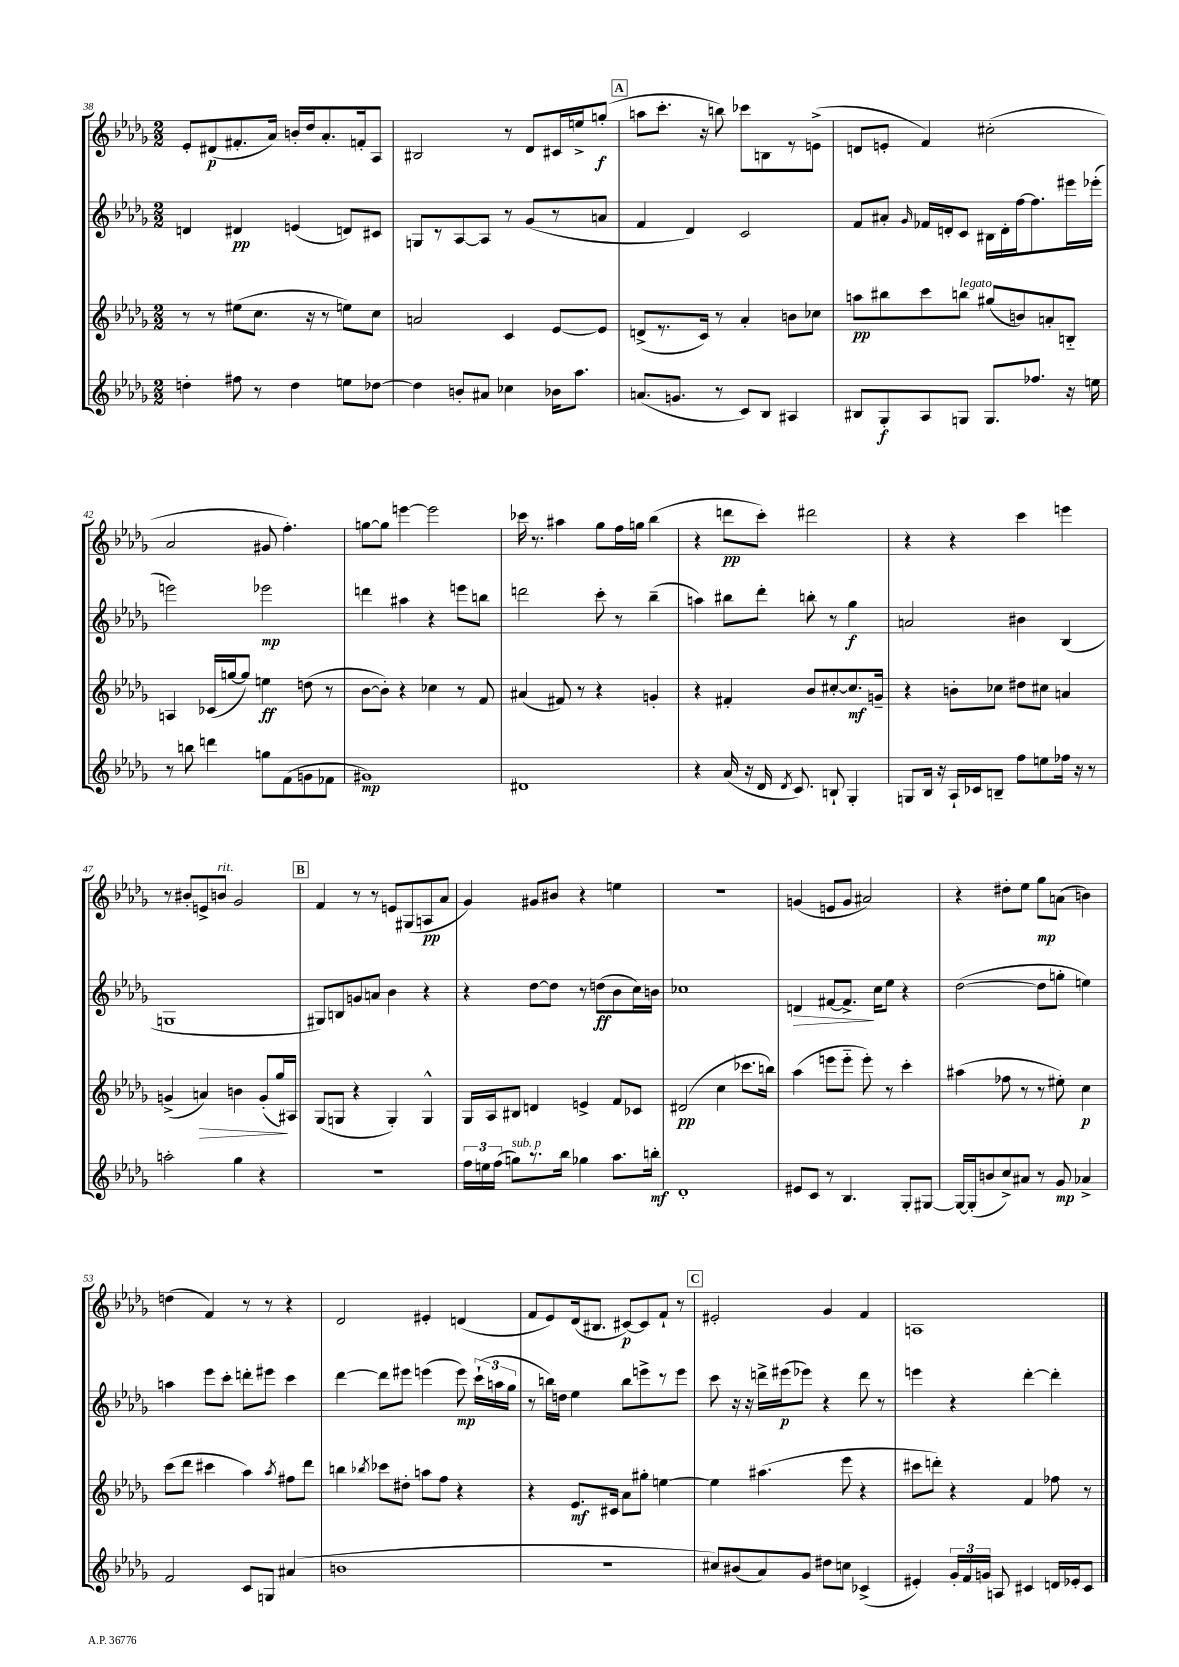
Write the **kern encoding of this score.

**kern	**dynam	**kern	**dynam	**kern	**dynam	**kern	**dynam
*part4	*part4	*part3	*part3	*part2	*part2	*part1	*part1
*staff4	*staff4	*staff3	*staff3	*staff2	*staff2	*staff1	*staff1
*clefG2	*	*clefG2	*	*clefG2	*	*clefG2	*
*k[b-e-a-d-g-]	*	*k[b-e-a-d-g-]	*	*k[b-e-a-d-g-]	*	*k[b-e-a-d-g-]	*
*M2/2	*	*M2/2	*	*M2/2	*	*M2/2	*
=38	=38	=38	=38	=38	=38	=38	=38
4ddn'\	.	8r	.	4dn/	.	8e-'/L	.
.	.	8r	.	.	.	(8d#X/	p
8ff#X\	.	(8ee#X\L	.	4d#X/	pp	8.f#X'/	.
8r	.	8.cc\J	.	.	.	.	.
.	.	.	.	.	.	16a-/Jk)	.
4dd\	.	.	.	(4en/	.	16bn'/LL	.
.	.	16r	.	.	.	16dd-/J	.
.	.	8r	.	.	.	8.a-'/	.
8een\L	.	8een\L)	.	8dn/L)	.	.	.
.	.	.	.	.	.	16fn'/k	.
[8dd-X\J	.	8cc\J	.	8c#X/J	.	8A-/J	.
=39	=39	=39	=39	=39	=39	=39	=39
4dd-\]	.	2an/	.	8Gn/L	.	2B#X/	.
.	.	.	.	8r	.	.	.
8bn'/L	.	.	.	[8A-/	.	.	.
8a#X/J	.	.	.	8A-/J]	.	.	.
4cc-X\	.	4c/	.	8r	.	8r	.
.	.	.	.	(8g-/L	.	8d-/L	.
16b-X\KL	.	[8e-/L	.	8r	.	16c#X/L	.
8.aa-\J	.	.	.	.	.	16een^/J	.
.	.	8e-/J]	.	8an/J	.	(8ggn'/J	f
!!LO:REH:place=s1:t=A
=40	=40	=40	=40	=40	=40	=40	=40
(8.an/L	.	(8dn^/L	.	4f/	.	8aan\L	.
.	.	8.r	.	.	.	8.ccc'\J	.
8.gn/J	.	.	.	.	.	.	.
.	.	.	.	4d-/)	.	.	.
.	.	16c/Jk)	.	.	.	16r	.
8r	.	8r	.	.	.	8bbn\)	.
8c/L)	.	4a-'/	.	2c/	.	8ccc-X\L	.
8B-/J	.	.	.	.	.	8Bn\	.
4A#X/	.	8bn\L	.	.	.	8r	.
.	.	8cc-X\J	.	.	.	(8en^\J	.
=41	=41	=41	=41	=41	=41	=41	=41
8B#X/L	.	8aan\L	pp	8f/L	.	8dn/L	.
8G-'/	f	8bb#X\	.	8a#X'/J	.	8en'/J	.
.	.	.	.	16qqg-/	.	.	.
8A-/	.	8ccc\	.	16f-X/LL	.	4f/)	.
.	.	.	.	16dn'/J	.	.	.
!	!	!LO:TX:a:i:t=legato	!	!	!	!	!
8Gn/J	.	8bbn\J	.	8c/J	.	.	.
8.G/L	.	(8gg#X/L	.	16B#X\LL	.	(2cc#X'\	.
.	.	.	.	16d'\	.	.	.
.	.	8bn/)	.	[16ff\J	.	.	.
8.ff-X/J	.	.	.	8.ff\]	.	.	.
.	.	8an'/	.	.	.	.	.
16r	.	8Bn/J	.	16eee#X\L	.	.	.
16een\	.	.	.	(16eee-X'\JJ	.	.	.
!!LO:LB:g=z
=42	=42	=42	=42	=42	=42	=42	=42
8r	.	4An/	.	2eeen\)	.	2a-/	.
8bbn\	.	.	.	.	.	.	.
4dddn\	.	(16c-X/LL	.	.	.	.	.
.	.	[16ggn/J	.	.	.	.	.
.	.	8gg/J])	.	.	.	.	.
8ggn\L	.	4een\	ff	2eee-X\	mp	8g#X/	.
(8f\	.	.	.	.	.	4.ff'\)	.
8gn\	.	(8ddn\	.	.	.	.	.
8f-X\J	.	8r	.	.	.	.	.
=43	=43	=43	=43	=43	=43	=43	=43
1g#X)	mp	[8b-\L	.	4dddn\	.	[8ggn\L	.
.	.	8b-'\J])	.	.	.	8gg\J]	.
.	.	4r	.	4aa#X\	.	[4eeen\	.
.	.	4cc-X\	.	4r	.	2eee\]	.
.	.	8r	.	8eeen\L	.	.	.
.	.	8f/	.	8bbn\J	.	.	.
=44	=44	=44	=44	=44	=44	=44	=44
1d#X	.	(4a#X/	.	2dddn\	.	16ccc-X\	.
.	.	.	.	.	.	8.r	.
.	.	8f#X/)	.	.	.	4aa#X\	.
.	.	8r	.	.	.	.	.
.	.	4r	.	8ccc'\	.	8gg-\L	.
.	.	.	.	8r	.	16ff\L	.
.	.	.	.	.	.	16ggn\JJ	.
.	.	4gn'/	.	(4bb-~\	.	(4bb-\	.
=45	=45	=45	=45	=45	=45	=45	=45
4r	.	4r	.	4aan\)	.	4r	.
(16a-/	.	4f#X'/	.	8bb#X\L	.	8dddn\L	pp
16r	.	.	.	.	.	.	.
16d-/	.	.	.	8ddd-'\J	.	8ccc'\J)	.
8qd-/	.	.	.	.	.	.	.
8.c/)	.	.	.	.	.	.	.
.	.	8b-/L	.	8bbn'\	.	2ddd#X\	.
8Bn`/	.	[8cc#X'/	.	8r	.	.	.
4G-'/	.	8.cc#/]	mf	4gg-\	f	.	.
.	.	16gn~/Jk	.	.	.	.	.
=46	=46	=46	=46	=46	=46	=46	=46
8Gn/L	.	4r	.	2an/	.	4r	.
16B-/Jk	.	.	.	.	.	.	.
16r	.	.	.	.	.	.	.
16A-`/LL	.	8bn'\L	.	.	.	4r	.
16c-X/J	.	.	.	.	.	.	.
8Bn~/J	.	8cc-X\J	.	.	.	.	.
8ff\L	.	8dd#X\L	.	4b#X\	.	4ccc\	.
8een\	.	8cc#X\J	.	.	.	.	.
16ff-X\Jk	.	4an/	.	(4B-/	.	4eeen\	.
16r	.	.	.	.	.	.	.
8r	.	.	.	.	.	.	.
!!LO:LB:g=z
=47	=47	=47	=47	=47	=47	=47	=47
2aan'\	.	(4gn^/	.	1Gn	.	8r	.
.	.	.	.	.	.	8b#X'/L	.
!	!	!	!LO:HP:b	!	!	!	!
.	.	4an/)	>	.	.	8en^/	.
!	!	!	!	!	!	!LO:TX:a:i:t=rit.	!
.	.	.	.	.	.	8bn/J	.
4gg-\	.	4bn\	.	.	.	2g-/	.
4r	.	(8g'/L	.	.	.	.	.
.	.	16gg-/L)	.	.	.	.	.
.	.	16A#X/JJ	]	.	.	.	.
!!LO:REH:place=s1:t=B
=48	=48	=48	=48	=48	=48	=48	=48
1r	.	(8G-/L	.	8G#X/L)	.	4f/	.
.	.	8Gn/J	.	8Bn/	.	.	.
.	.	4r	.	8gn/	.	8r	.
.	.	.	.	8an/J	.	8r	.
.	.	4G'/)	.	4b-\	.	8en/L	.
.	.	.	.	.	.	(8G#X/	.
.	.	4G^^/	.	4r	.	8An/	pp
.	.	.	.	.	.	8a-/J	.
=49	=49	=49	=49	=49	=49	=49	=49
24ff\LL	.	16G-/LL	.	4r	.	4g-/)	.
24een\	.	.	.	.	.	.	.
.	.	16A-/J	.	.	.	.	.
(24ff\JJ	.	.	.	.	.	.	.
!LO:TX:a:i:t=sub. p	!	!	!	!	!	!	!
8ggn\L)	.	8B#X/J	.	.	.	.	.
8.r	.	4dn/	.	[8dd-\L	.	8g#X/L	.
.	.	.	.	8dd-\J]	.	8b#X/J	.
16bb-\Jk	.	.	.	.	.	.	.
4gg-X\	.	4en^/	.	8r	.	4r	.
.	.	.	.	(8ddn\L	ff	.	.
8.aa-\L	.	8f/L	.	8b-\	.	4een\	.
.	.	8c-X/J	.	16cc\L)	.	.	.
16bbn'\Jk	mf	.	.	16bn\JJ	.	.	.
=50	=50	=50	=50	=50	=50	=50	=50
1d-'	.	(2d#X/	pp	1cc-X	.	1r	.
.	.	4cc\	.	.	.	.	.
.	.	8.ccc-X\L	.	.	.	.	.
.	.	16bbn\Jk)	.	.	.	.	.
=51	=51	=51	=51	=51	=51	=51	=51
!	!	!	!	!	!LO:HP:b	!	!
8e#X/L	.	(4aa-\	.	4dn/	>	(4gn/	.
8c/J	.	.	.	.	.	.	.
8r	.	8eeen\L	.	[8f#X/L	.	8en/L	.
4.B-/	.	8eee\J	.	8.f#^/J]	.	8g/J	.
.	.	8eee'\)	.	.	.	2a#X/)	.
.	.	.	.	16cc\KL	]	.	.
.	.	8r	.	8ee-\J	.	.	.
8G-'/L	.	4ccc'\	.	4r	.	.	.
[8G#X/J	.	.	.	.	.	.	.
=52	=52	=52	=52	=52	=52	=52	=52
16G#/LL_	.	(4aa#X\	.	([2dd-\	.	4r	.
(16G#'/J]	.	.	.	.	.	.	.
8bn/	.	.	.	.	.	.	.
8cc^/)	.	8ff-X\	.	.	.	8dd#X'\L	.
8a#X/J	.	8r	.	.	.	8ee-\J	.
8r	.	8r	.	8dd-\L]	.	8gg-\L	mp
8g-/	mp	8ee#X'\)	.	8ggn'\J	.	(8an\J	.
4a-X^/	.	4cc\	p	4een\)	.	4bn\)	.
!!LO:LB:g=z
=53	=53	=53	=53	=53	=53	=53	=53
2f/	.	(8ccc\L	.	4aan\	.	(4ddn\	.
.	.	8ddd-\J	.	.	.	.	.
.	.	4ccc#X\	.	8eee-\L	.	4f/)	.
.	.	.	.	8ccc'\J	.	.	.
8c/L	.	4aa-\)	.	8dddn'\L	.	8r	.
8Gn/J	.	.	.	8eee#X\J	.	8r	.
.	.	8qaa-/	.	.	.	.	.
(4a#X/	.	8ff#X\L	.	4ccc\	.	4r	.
.	.	8ddd-\J	.	.	.	.	.
=54	=54	=54	=54	=54	=54	=54	=54
1bn	.	4bbn\	.	[4ddd-\	.	2d-/	.
.	.	8qbb-X/	.	.	.	.	.
.	.	8ccc-X\L	.	8ddd-\L]	.	.	.
.	.	8dd#X'\J	.	8eee#X\J	.	.	.
.	.	8aan\L	.	(4eeen\	.	4e#X'/	.
.	.	8ff\J	.	.	.	.	.
.	.	4r	.	8eee\)	mp	(4dn/	.
.	.	.	.	(24ccc`\LL	.	.	.
.	.	.	.	24aan\	.	.	.
.	.	.	.	24gg-\JJ	.	.	.
=55	=55	=55	=55	=55	=55	=55	=55
1r	.	4r	.	8r	.	8f/L	.
.	.	.	.	16bbn\LL)	.	8e-/)	.
.	.	.	.	16ddn\JJ	.	.	.
.	.	8.e-/L	mf	4ee-\	.	(16d-/k	.
.	.	.	.	.	.	8.B#X/J	.
.	.	16c#X/Jk	.	.	.	.	.
.	.	8a-\L	.	8bb\L	.	[8c#X/L)	p
.	.	8gg#X'\J	.	8eeen^\	.	8c#/]	.
.	.	[4een\	.	8r	.	8f`/J	.
.	.	.	.	8eee\J	.	8r	.
!!LO:REH:place=s1:t=C
=56	=56	=56	=56	=56	=56	=56	=56
8cc#X/L)	.	4ee\]	.	8ccc\	.	2e#X'/	.
(8b#X/	.	.	.	16r	.	.	.
.	.	.	.	16r	.	.	.
8a-/)	.	(4.aa#X\	.	16dddn^\LL	.	.	.
.	.	.	.	(16eee#X\J	p	.	.
8g-/J	.	.	.	8eee-X\J)	.	.	.
8dd#X\L	.	.	.	4r	.	4g-/	.
8ccn\J	.	8eee-\	.	.	.	.	.
(4c-X^/	.	4r	.	8ddd\	.	4f/	.
.	.	.	.	8r	.	.	.
=57	=57	=57	=57	=57	=57	=57	=57
4e#X'/)	.	8ccc#X\L	.	4eeen\	.	1An	.
.	.	8dddn'\J)	.	.	.	.	.
24g-'/LL	.	4r	.	4r	.	.	.
24f/	.	.	.	.	.	.	.
24gn/JJ	.	.	.	.	.	.	.
8An/	.	.	.	.	.	.	.
4c#X/	.	4f/	.	[4ddd-'\	.	.	.
16dn/LL	.	8ff-X\	.	4ddd-'\]	.	.	.
16e-X'/J	.	.	.	.	.	.	.
8c#/J	.	8r	.	.	.	.	.
==	==	==	==	==	==	==	==
*-	*-	*-	*-	*-	*-	*-	*-
